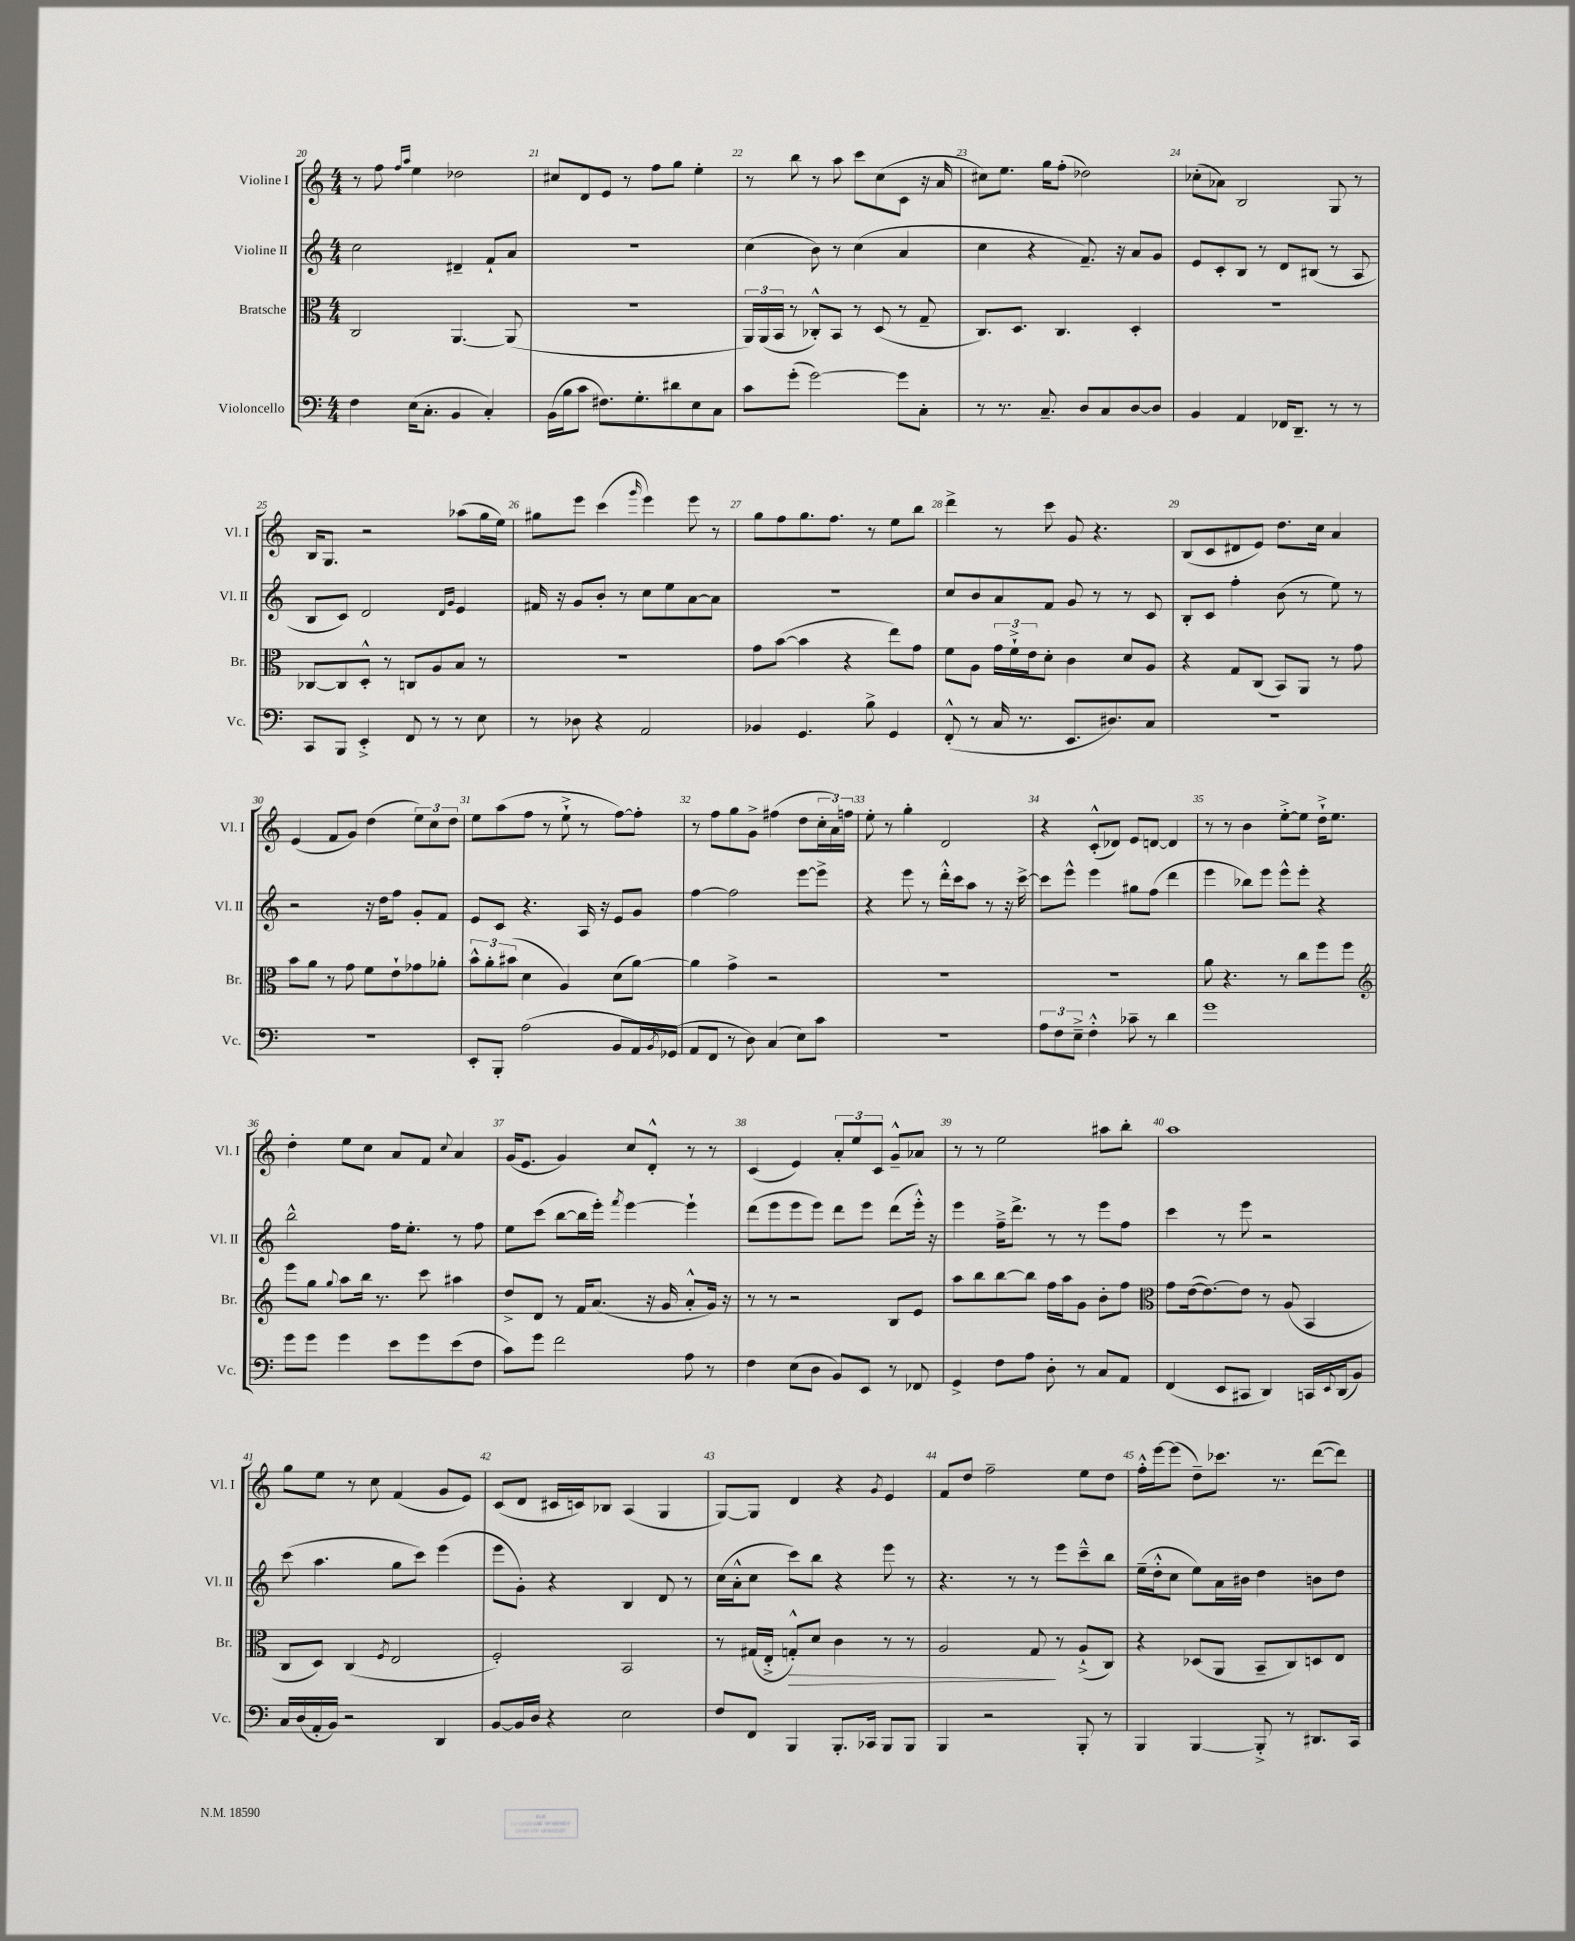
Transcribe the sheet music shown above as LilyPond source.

<<
\new StaffGroup <<
\new Staff = "s0" \with { instrumentName = "Violine I" shortInstrumentName = "Vl. I" } {
    \clef treble \key c \major \numericTimeSignature \time 4/4
    r8 f''8 \grace { f''16 a''16 } e''4 des''2 |
    cis''8 d'8 e'8 r8 f''8 g''8 e''4-. |
    r8 b''8 r8 a''8 c'''8 c''8( c'8 r16 a'16 |
    cis''8) e''8. g''16 f''8-.( des''2) |
    ces''8-.( aes'8) b2 g8 r8 |
    b16 g8. r2 aes''8( g''16 e''16) |
    gis''8 e'''8 c'''4( \grace { g'''16 } e'''4) e'''8 r8 |
    g''8 f''8 g''8. f''8. r8 e''8 b''8 |
    d'''4-> r8 c'''8 g'8 r4. |
    b8( c'8 dis'8 e'8) d''8. c''16 a'4 |
    e'4( f'8 g'8) d''4( \tuplet 3/2 { e''8) c''8 d''8 } |
    e''8 a''8( f''8 r8 e''8-!-> r8 f''8~) f''8-. |
    r8 f''8 g''8 g'8-> fis''4( d''8 \tuplet 3/2 { c''16-. a'16) f''16 } |
    e''8-. r8 g''4-. d'2 |
    r4 c'8-.-^( des'8) e'8 d'8~ d'4 |
    r8 r8 b'4 e''8~-.-> e''8 d''16-!-> e''8. |
    d''4-. e''8 c''8 a'8 f'8 \appoggiatura { c''8 } a'4 |
    g'16( e'8. g'4) c''8 d'8-.-^ r8 r8 |
    c'4( e'4) \tuplet 3/2 { a'8-. e''8 c'8 } g'8---^ aes'8 |
    r8 r8 e''2 ais''8 b''8-. |
    a''1 |
    g''8 e''8 r8 c''8 f'4( g'8 e'8) |
    c'8( d'8 cis'16 c'16) bes8 a4( g4 |
    g8~) g8 d'4 r4 \acciaccatura { g'8 } e'4 |
    f'8 d''8 f''2-- e''8 d''8 |
    f''16-.-^ e'''16~ e'''8( d''8--) ces'''8. r8. d'''8~( d'''8) \bar "|." |
}
\new Staff = "s1" \with { instrumentName = "Violine II" shortInstrumentName = "Vl. II" } {
    \clef treble \key c \major \numericTimeSignature \time 4/4
    c''2 dis'4-- f'8-! a'8 |
    R1 |
    c''4( b'8) r8 c''4( a'4 |
    c''4 r4 f'8.--) r16 a'8 g'8 |
    e'8 c'8-. b8 r8 d'8 bis8( r8 a8 |
    b8 c'8) d'2 \grace { d'16 g'16 } e'4 |
    fis'16 r16 g'8 b'8-. r8 c''8 e''8 a'8~ a'8 |
    R1 |
    c''8 b'8 a'8 f'8 g'8 r8 r8 c'8 |
    b8-. c'8 f''4-. b'8( r8 e''8) r8 |
    r2 r16 d''16 f''8 g'8-. f'8 |
    e'8 c'8 r4. a16 r16 e'8 g'8 |
    f''4~ f''2 e'''8~ e'''8-> |
    r4 e'''8 r8 d'''16-.-^ c'''16 a''8 r8 r16 c'''16~-> |
    c'''8 e'''8-^ e'''4 gis''8 f''8( d'''4 |
    e'''4 bes''8) e'''8 e'''8-^ e'''8-. r4 |
    b''2-^ f''16 e''8.-. r8 f''8 |
    e''8 c'''8( b''8~ b''16 e'''16-.) \acciaccatura { f'''8 } e'''4~ e'''4-! |
    d'''8( e'''8 e'''8 e'''8) d'''8 e'''8 d'''8( e'''16-.-^) r16 |
    e'''4 f''16---> d'''8.-> r8 r8 e'''8 f''8 |
    c'''4 r8 e'''8 r2 |
    c'''8( a''4. g''8 c'''8) e'''4( |
    e'''8 g'8-.) r4 b4 d'8 r8 |
    c''16( a'16-.-^ c''8 c'''8) b''8 r4 e'''8 r8 |
    r4. r8 r8 e'''8 c'''8---^ b''8 |
    e''16--( d''16-.-^ c''8 e''8) a'16 bis'16 d''4 b'8 d''8 \bar "|." |
}
\new Staff = "s2" \with { instrumentName = "Bratsche" shortInstrumentName = "Br." } {
    \clef alto \key c \major \numericTimeSignature \time 4/4
    c2 a,4.~ a,8( |
    R1 |
    \tuplet 3/2 { a,16) a,16( b,16 } r8 ces8-.-^) b,8 r8 d8( r8 g8-- |
    c8.) d8. c4. d4-. |
    r1 |
    ces8~ ces8 d8-.-^ r8 c8 a8 b8 r8 |
    R1 |
    g'8 b'8~( b'4 r4 e''8) g'8 |
    f'8 a8 \tuplet 3/2 { g'16 f'16-!-> e'16 } d'8-. c'4 d'8 a8 |
    r4 g8 c8( b,8) a,8 r8 g'8 |
    b'8 a'8 r8 g'8 f'8 e'8-! ges'8 aes'8-. |
    \tuplet 3/2 { b'8-^ a'8-. bis'8( } d'4 a4) d'8( a'8~) |
    a'4 g'4-> r2 |
    R1 |
    R1 |
    a'8 r4. r8 c''8 f''8 f''8 |
    \clef treble e'''8 g''8 \appoggiatura { g''8 } a''8 b''16 r8. c'''8 ais''4 |
    d''8-> d'8 r8 f'16 a'8.( r16 g'16 a'8-.-^ g'16) r16 |
    r8 r8 r2 b8 e'8 |
    a''8 b''8 b''8~ b''8 f''16 a''16 g'8 b'8-. f''8 |
    \clef alto g'8 e'16~( e'8.~) e'8 r8 a8( b,4 |
    c8 d8) c4( \acciaccatura { f8 } e2 |
    f2-.) b,2 |
    r8 gis16( e16-.-> g8-.-^\>) d'8 c'4 r8 r8 |
    a2 g8\! r8 a8-!->( c8) |
    r4 des8( a,8 b,8-- c8) d8 e8 \bar "|." |
}
\new Staff = "s3" \with { instrumentName = "Violoncello" shortInstrumentName = "Vc." } {
    \clef bass \key c \major \numericTimeSignature \time 4/4
    f4 e16( c8.-. b,4 c4-.) |
    b,16( b16 c'8 fis8.) g8.-. dis'8 e8 c8 |
    c'8 g'8-.( g'2~) g'8 c8-. |
    r8 r8. c8.-- d8 c8 d8~ d8 |
    b,4 a,4 fes,16 d,8.-- r8 r8 |
    c,8 b,,8 e,4-.-> f,8 r8 r8 e8 |
    r8 des8 r4 a,2 |
    bes,4 g,4. b8-> g,4 |
    f,8-.-^( r8 c16 r8. e,8. dis8.) c8 |
    R1 |
    R1 |
    e,8-. b,,8-. a2( b,8 a,16) \acciaccatura { b,8 } ges,16( |
    a,8 f,8 r8 d8) c4( e8) c'8 |
    r1 |
    \tuplet 3/2 { a8 f8 e8---> } f4-.-^ ces'8-- r8 d'4 |
    g'1 |
    g'8 g'8 g'4 e'8 g'8 e'8( f8 |
    c'8) g'8 f'2 a8 r8 |
    f4 e8( d8 b,8) e,8 r8 fes,8 |
    g,4-> f8 a8 d8-. r8 c8 a,8 |
    f,4( e,8 cis,8 d,4) c,16 \appoggiatura { e,8 } d,16( b,8) |
    c16 d16( a,16-. b,16) r2 d,4 |
    b,8~ b,16 d16 r4 e2 |
    f8 f,8 b,,4 b,,8.-. ces,16 b,,8 b,,8 |
    b,,4 r2 b,,8-. r8 |
    b,,4 b,,4~ b,,8-.-> r8 dis,8. c,16 \bar "|." |
}
>>
>>
\layout { \context { \Score currentBarNumber = #20 \override BarNumber.break-visibility = ##(#f #t #t) barNumberVisibility = #all-bar-numbers-visible } }
